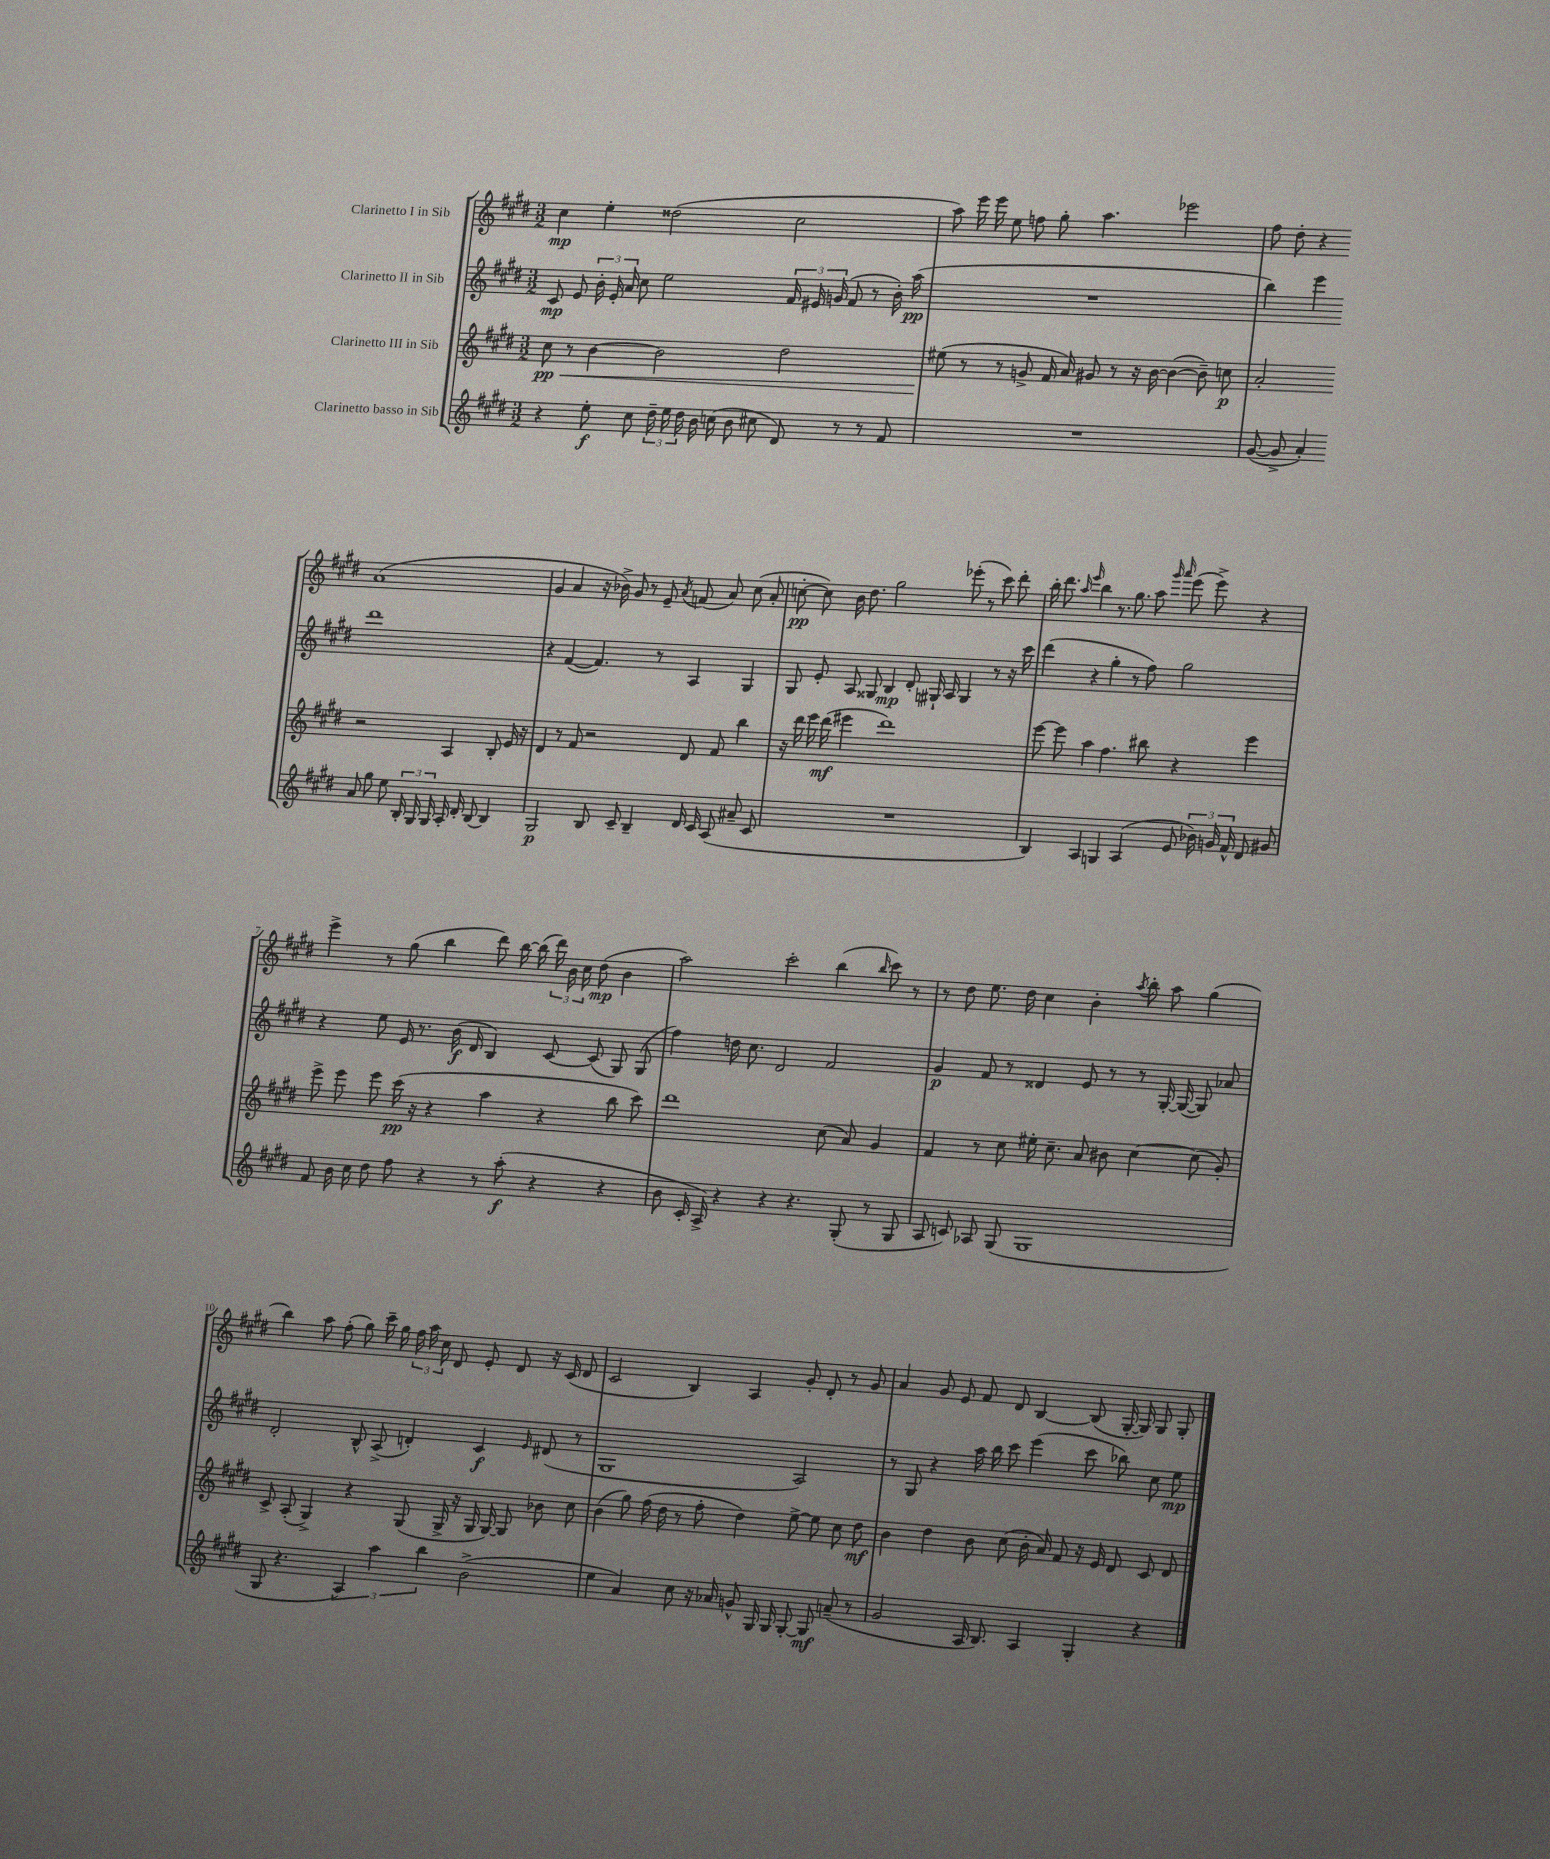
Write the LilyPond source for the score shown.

<<
\new StaffGroup <<
\new Staff = "s0" \with { instrumentName = "Clarinetto I in Sib" } {
    \clef treble \key e \major \numericTimeSignature \time 3/2
    \autoBeamOff cis''4\mp e''4-. disis''2( cis''2 |
    a''8) e'''16 e'''16 e''8 f''8 gis''8-. a''4. ees'''2 |
    fis''8 dis''8-. r4 a'1( |
    gis'4 a'4 r16 bes'16->) gis'8 r8 e'8-- \acciaccatura { a'8 } f'8( a'8) cis''8( a'8-. |
    c''8~-.\pp c''8) b'16 dis''8. gis''2 ees'''8-.( r8 cis'''8) dis'''8-. |
    b''16-. dis'''8. \grace { a''16 e'''16 } b''4 r8. gis''8. a''8 \grace { gis'''16 a'''16 } e'''8( e'''8->) r4 |
    e'''4-> r8 gis''8( b''4 dis'''8) b''16~ b''16( \tuplet 3/2 { dis'''16) b'16 cis''16 } dis''8\mp( b'4 |
    a''2) cis'''2-. b''4( \grace { b''16 } cis'''8) r8 |
    r8 dis''8 e''8. dis''16 cis''4 b'4-. \acciaccatura { a''8 } b''8-. a''8 gis''4( |
    b''4) a''8 fis''8-.( gis''8) cis'''16-- gis''16 \tuplet 3/2 { fis''16 a''16 cis''16 } dis'8 e'8-. dis'8 r16 cis'16( dis'8 |
    cis'2 b4) a4 gis'8-. dis'8-. r8 gis'8 |
    a'4 gis'8 e'8 fis'8 dis'8 b4~ b8( gis16~-. gis16) gis8 gis8-. \bar "|." |
}
\new Staff = "s1" \with { instrumentName = "Clarinetto II in Sib" } {
    \clef treble \key e \major \numericTimeSignature \time 3/2
    \autoBeamOff cis'8\mp e'8 \tuplet 3/2 { b'16-. e'16-. a'16 } cis''8 e''2 \tuplet 3/2 { fis'16 eis'16 g'16( } fis'8 r8 b'16-.) a''16\pp( |
    R1. |
    b''4) e'''4 dis'''1 |
    r4 fis'4~( fis'4.) r8 a4 gis4 |
    gis8 e'8-. a8 gisis8 b4\mp dis'8-. gis16-! a16 gis4 r8 r16 cis'''16 |
    dis'''4( r4 gis''4-. r8 fis''8) gis''2 |
    r4 e''8 e'16 r8. b'16\f( dis'16 b4) cis'8~ cis'8( gis8) gis8( |
    fis''4) d''16 cis''8. dis'2 fis'2 |
    gis'4\p fis'8 r8 disis'4 e'8 r8 r8 gis16~-. gis16~( gis8) aes'8 |
    dis'2-. b8-^ a8->( d'4-.) cis'4\f \grace { e'16 } dis'8( r8 |
    gis1 a2) |
    r8 gis8 r4 a''16 b''16 cis'''8 e'''4( cis'''8 bes''8) cis''8 e''8\mp \bar "|." |
}
\new Staff = "s2" \with { instrumentName = "Clarinetto III in Sib" } {
    \clef treble \key e \major \numericTimeSignature \time 3/2
    \autoBeamOff cis''8\pp\< r8 b'4~ b'2 dis''2 |
    eis''8\!( r8 r8 g'8-> fis'16 a'16) gis'8 r8 r16 b'16~ b'4~( b'8--) c''8\p |
    a'2-. r2 a4 b8-. e'16 r16 |
    dis'4 r8 fis'8 r2 dis'8 fis'8 b''4 |
    r16 dis'''16 e'''16 dis'''16\mf( eis'''4 dis'''1) |
    e'''8~ e'''8 a''4 fis''4. bis''8 r4 e'''4 |
    e'''8-> e'''8 e'''8 cis'''16\pp( r16 r4 a''4 r4 b''8 cis'''8) |
    dis'''1 cis''8( a'8) gis'4 |
    fis'4 r8 cis''8 eis''16-. cis''8.-- a'8 bis'8 cis''4~ cis''8( gis'8-.) |
    cis'8-> a8-.( gis4->) r4 gis8( gis16-> r16 gis16 gis16~) gis8 bes'8 cis''8 |
    b'4( gis''8) fis''16( dis''16 r8 fis''8-. dis''4) e''8~-> e''8 cis''8 dis''8\mf |
    b'4 dis''4 b'8 cis''8( b'16-. a'16) fis'8 r16 e'16 dis'8 cis'8 dis'8 \bar "|." |
}
\new Staff = "s3" \with { instrumentName = "Clarinetto basso in Sib" } {
    \clef treble \key e \major \numericTimeSignature \time 3/2
    \autoBeamOff r4 e''8-.\f cis''8 \tuplet 3/2 { dis''16-- e''16 dis''16 } b'16 c''16( b'8 cis''8 dis'8) r8 r8 fis'8 |
    R1. |
    gis'8~( gis'8-> a'4-.) a'8 gis''8 e''8 \tuplet 3/2 { b16-. gis16 gis16 } a16-. dis'16-. b8~ b4 |
    gis2\p b8 cis'8-- b4-- dis'16 cis'16 a8( ais'8-- cis'8 |
    R1. |
    b4) a4 g4 a4( e'8 \tuplet 3/2 { bes'16) g'16 fis'16-^ } dis'8 gis'8 |
    fis'8 b'16 cis''16 dis''8 fis''8 r4 r8 a''8-.\f( r4 r4 |
    b'8 cis'16-. a16->) r4 r4 r4. gis8-.( r8 gis8 |
    a8 c'8) aes8 gis8( gis1 |
    gis8 r4. \tuplet 3/2 { a4) a''4 b''4 } b'2->( |
    e''4 a'4) cis''8 r16 aes'16 g'8-^ gis16 gis16 gis8~-. gis8\mf a'8--( r8 |
    gis'2 a16 b8.) a4 gis4-. r4 \bar "|." |
}
>>
>>
